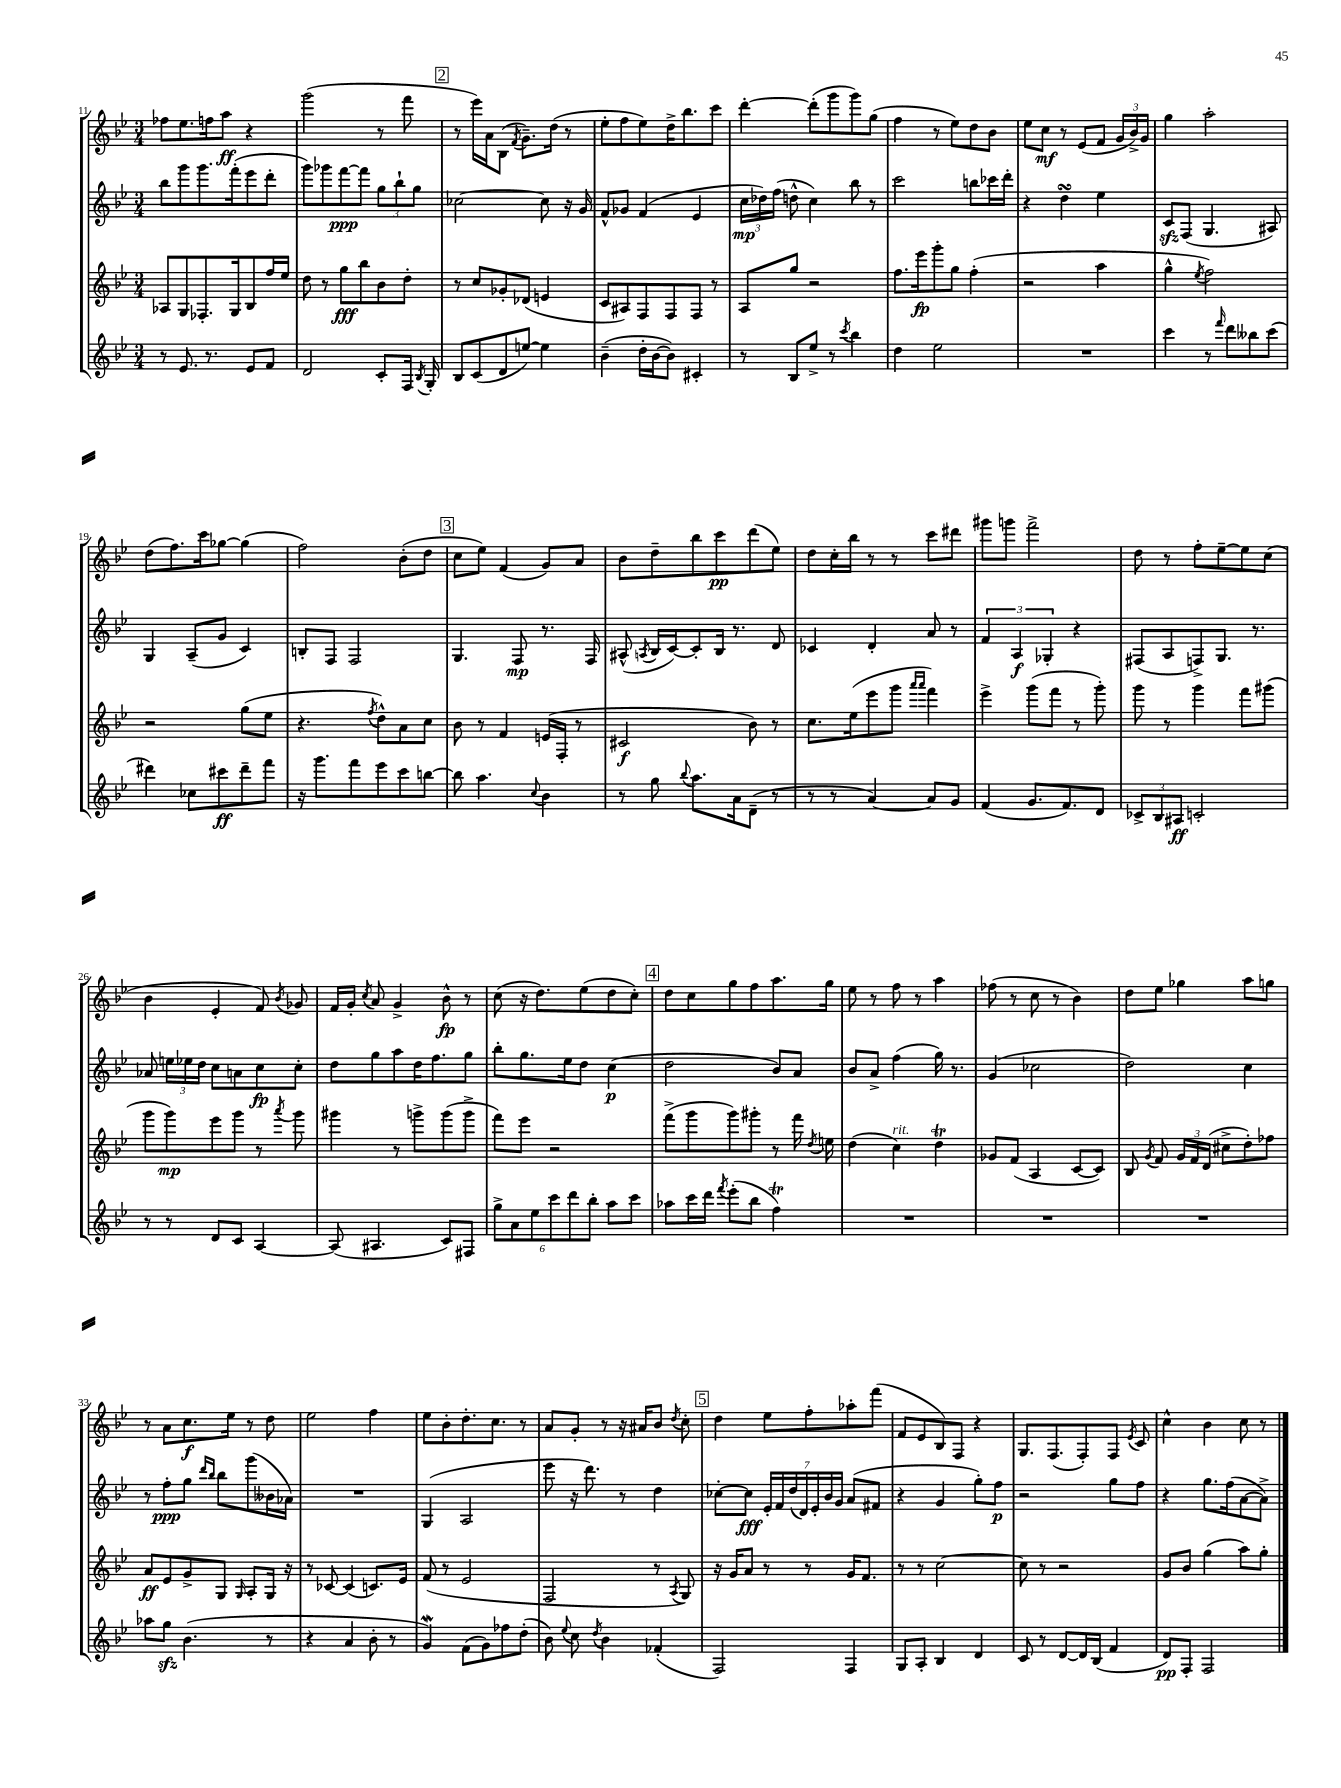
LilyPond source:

<<
\new StaffGroup <<
\new Staff = "s0" {
    \clef treble \key bes \major \numericTimeSignature \time 3/4
    \autoBeamOff fes''8[ ees''8. f''16 a''8]\ff r4 |
    g'''2( r8 f'''8 |
    \mark \markup { \box "2" } r8 ees'''16[) a'16 bes8]( \acciaccatura { f'8 } g'8.[--) d''16]( r8 |
    ees''8[-. f''8 ees''8) d''16-> bes''8. c'''8] |
    d'''4~-. d'''8[-.( g'''8 g'''8) g''8]( |
    f''4 r8 ees''8[) d''8 bes'8] |
    ees''8[ c''8]\mf r8 ees'8[( f'8] \tuplet 3/2 { g'16[ bes'16->) g'16] } |
    g''4 a''2-. |
    d''8[( f''8.) c'''16 ges''8]~ ges''4( |
    f''2) bes'8[-.( d''8] |
    \mark \markup { \box "3" } c''8[ ees''8]) f'4( g'8[) a'8] |
    bes'8[ d''8-- bes''8 c'''8\pp d'''8( ees''8]) |
    d''8[ c''16-. bes''16] r8 r8 c'''8[ dis'''8] |
    gis'''8[ g'''8] f'''2-> |
    d''8 r8 f''8[-. ees''8~-- ees''8 c''8]( |
    bes'4 ees'4-. f'8) \acciaccatura { bes'8 } ges'8 |
    f'16[ g'16]-. \acciaccatura { c''8 } a'8 g'4-> bes'8-^\fp r8 |
    c''8( r16 d''8.[) ees''8( d''8 c''8]-.) |
    \mark \markup { \box "4" } d''8[ c''8 g''8 f''8 a''8. g''16] |
    ees''8 r8 f''8 r8 a''4 |
    fes''8( r8 c''8 r8 bes'4) |
    d''8[ ees''8] ges''4 a''8[ g''8] |
    r8 a'8[ c''8.\f ees''16] r8 d''8 |
    ees''2 f''4 |
    ees''8[ bes'8-. d''8.-. c''8.] r8 |
    a'8[ g'8]-. r8 r16 ais'16[ bes'8] \acciaccatura { d''8 } c''8-. |
    \mark \markup { \box "5" } d''4 ees''8[ f''8-. aes''8-. f'''8]( |
    f'8[ ees'8 bes8) f8] r4 |
    g8.[ f8.( f8-.) f8] \acciaccatura { ees'8 } c'8 |
    c''4-^ bes'4 c''8 r8 \bar "|." |
}
\new Staff = "s1" {
    \clef treble \key bes \major \numericTimeSignature \time 3/4
    \autoBeamOff bes''8[ g'''8 g'''8. f'''16-.( ees'''8 d'''8]-. |
    g'''8[) ges'''8 f'''8~\ppp f'''8] \tuplet 3/2 { g''8[ bes''8-! g''8] } |
    \mark \markup { \box "2" } ces''2~ ces''8 r16 g'16 |
    f'8[-^ ges'8] f'4( ees'4 |
    \tuplet 3/2 { c''16[\mp des''16) f''16]( } d''8-^ c''4) bes''8 r8 |
    c'''2 b''8[ ces'''16 d'''16]-. |
    r4 d''4\turn ees''4 |
    c'8[\sfz f8]( g4. ais8) |
    g4 a8[--( g'8] c'4) |
    b8[-. f8] f2 |
    \mark \markup { \box "3" } g4. f8\mp r8. f16 |
    ais8-^( \acciaccatura { a8 } bes16[ c'16~) c'8-. bes16] r8. d'8 |
    ces'4 d'4-. a'8 r8 |
    \tuplet 3/2 { f'4 a4\f ges4-. } r4 |
    fis8[( a8 f8->) g8.] r8. |
    aes'8 \tuplet 3/2 { e''16[ ees''16 d''16] } c''8[ a'8 c''8\fp c''8]-. |
    d''8[ g''8 a''8 d''16 f''8. g''8] |
    bes''8[-. g''8. ees''16 d''8] c''4\p( |
    \mark \markup { \box "4" } d''2 bes'8[) a'8] |
    bes'8[ a'8]-> f''4( g''16) r8. |
    g'4( ces''2 |
    d''2) c''4 |
    r8 f''8[-.\ppp g''8] \grace { d'''16[ bes''16] } bes''8[ g'''8( beses'16 aes'16]) |
    R2. |
    g4( a2 |
    ees'''8 r16 d'''8.) r8 d''4 |
    \mark \markup { \box "5" } ces''8[~-. ces''8]\fff \tuplet 7/4 { ees'16[-. f'16 d''16( d'16) ees'16-. bes'16 g'16] } a'8[( fis'8] |
    r4 g'4 g''8[-.) f''8]\p |
    r2 g''8[ f''8] |
    r4 g''8.[ f''16( a'8~ a'8]->) \bar "|." |
}
\new Staff = "s2" {
    \clef treble \key bes \major \numericTimeSignature \time 3/4
    \autoBeamOff aes8[ g8 fes8.-. g16 bes8 f''16 ees''16] |
    d''8 r8 g''8[\fff bes''8 bes'8 d''8]-. |
    \mark \markup { \box "2" } r8 c''8[ ges'8-. des'8]( e'4 |
    c'8[ ais8) f8 f8 f8] r8 |
    a8[ g''8] r2 |
    f''8.[ ees'''16\fp g'''8-. g''8] f''4-.( |
    r2 a''4 |
    g''4-^ \acciaccatura { ees''8 } f''2) |
    r2 g''8[( ees''8] |
    r4. \acciaccatura { f''8 } d''8[-^) a'8 c''8] |
    \mark \markup { \box "3" } bes'8 r8 f'4 e'16[( f16]-. r8 |
    cis'2\f bes'8) r8 |
    c''8.[ ees''16( ees'''8 g'''8] \grace { a'''16[ a'''16] } f'''4) |
    ees'''4-> g'''8[( f'''8] r8 g'''8-.) |
    g'''8 r8 g'''4 f'''8[ gis'''8]( |
    g'''8[ g'''8\mp) ees'''8 g'''8] r8 \acciaccatura { a'''8 } g'''8 |
    gis'''4 r8 g'''8[-> g'''8( g'''8]-> |
    f'''8[) ees'''8] r2 |
    \mark \markup { \box "4" } f'''8[->( g'''8 g'''8) gis'''8]-. r8 f'''16 \acciaccatura { d''8 } e''16 |
    d''4( c''4^\markup { \italic "rit." }) d''4\trill |
    ges'8[ f'8]( a4 c'8[~ c'8]) |
    bes8 \acciaccatura { g'8 } f'8 \tuplet 3/2 { g'16[ f'16 d'16]( } cis''8[-> d''8-.) fes''8] |
    a'8[\ff ees'8 g'8-> g8] \grace { g16 } a8[-. g16] r16 |
    r8 ces'8~ ces'4( c'8.[) ees'16] |
    f'8( r8 ees'2 |
    f2 r8 \acciaccatura { a8 } g8) |
    \mark \markup { \box "5" } r16 g'16[ a'8] r8 r8 g'16[ f'8.] |
    r8 r8 c''2~ |
    c''8 r8 r2 |
    g'8[ bes'8] g''4( a''8[) g''8]-. \bar "|." |
}
\new Staff = "s3" {
    \clef treble \key bes \major \numericTimeSignature \time 3/4
    \autoBeamOff r8 ees'8. r8. ees'8[ f'8] |
    d'2 c'8[-. f16] \acciaccatura { bes8 } g16-. |
    \mark \markup { \box "2" } bes8[ c'8( d'8 e''8]~) e''4 |
    bes'4--( d''16[-. bes'16~ bes'8]) cis'4-. |
    r8 bes8[ ees''8]-> r8 \acciaccatura { c'''8 } bes''4 |
    d''4 ees''2 |
    R2. |
    c'''4 r8 \grace { f'''16 } d'''8[ beses''8 c'''8]( |
    dis'''4) ces''8[ cis'''8\ff dis'''8-- f'''8] |
    r16 g'''8.[ f'''8 ees'''8 c'''8 b''8]~ |
    \mark \markup { \box "3" } b''8 a''4. \appoggiatura { c''8 } bes'4 |
    r8 g''8 \appoggiatura { bes''8 } a''8.[ a'16 d'8]--( r8 |
    r8 r8 a'4~) a'8[ g'8] |
    f'4( g'8.[ f'8.) d'8] |
    \tuplet 3/2 { ces'8[-> bes8 ais8]\ff } c'2-. |
    r8 r8 d'8[ c'8] a4~ |
    a8( ais4. c'8[) fis8] |
    \tuplet 6/4 { g''8[-> a'8 ees''8 c'''8 d'''8 bes''8]-. } a''8[ c'''8] |
    \mark \markup { \box "4" } aes''8[ c'''16 d'''16] \acciaccatura { f'''8 } ees'''8[-.( bes''8] f''4\trill) |
    R2. |
    R2. |
    R2. |
    aes''8[ g''8]\sfz bes'4.( r8 |
    r4 a'4 bes'8-. r8 |
    g'4\mordent) f'8[( g'8) fes''8 d''8]-.( |
    bes'8) \appoggiatura { ees''8 } c''8 \acciaccatura { d''8 } bes'4 fes'4-.( |
    \mark \markup { \box "5" } f2) f4 |
    g8[ a8]-. bes4 d'4 |
    c'8 r8 d'8[~ d'16 bes16]( f'4 |
    d'8[\pp) f8]-. f2 \bar "|." |
}
>>
>>
\layout { \context { \Score currentBarNumber = #11 } }
